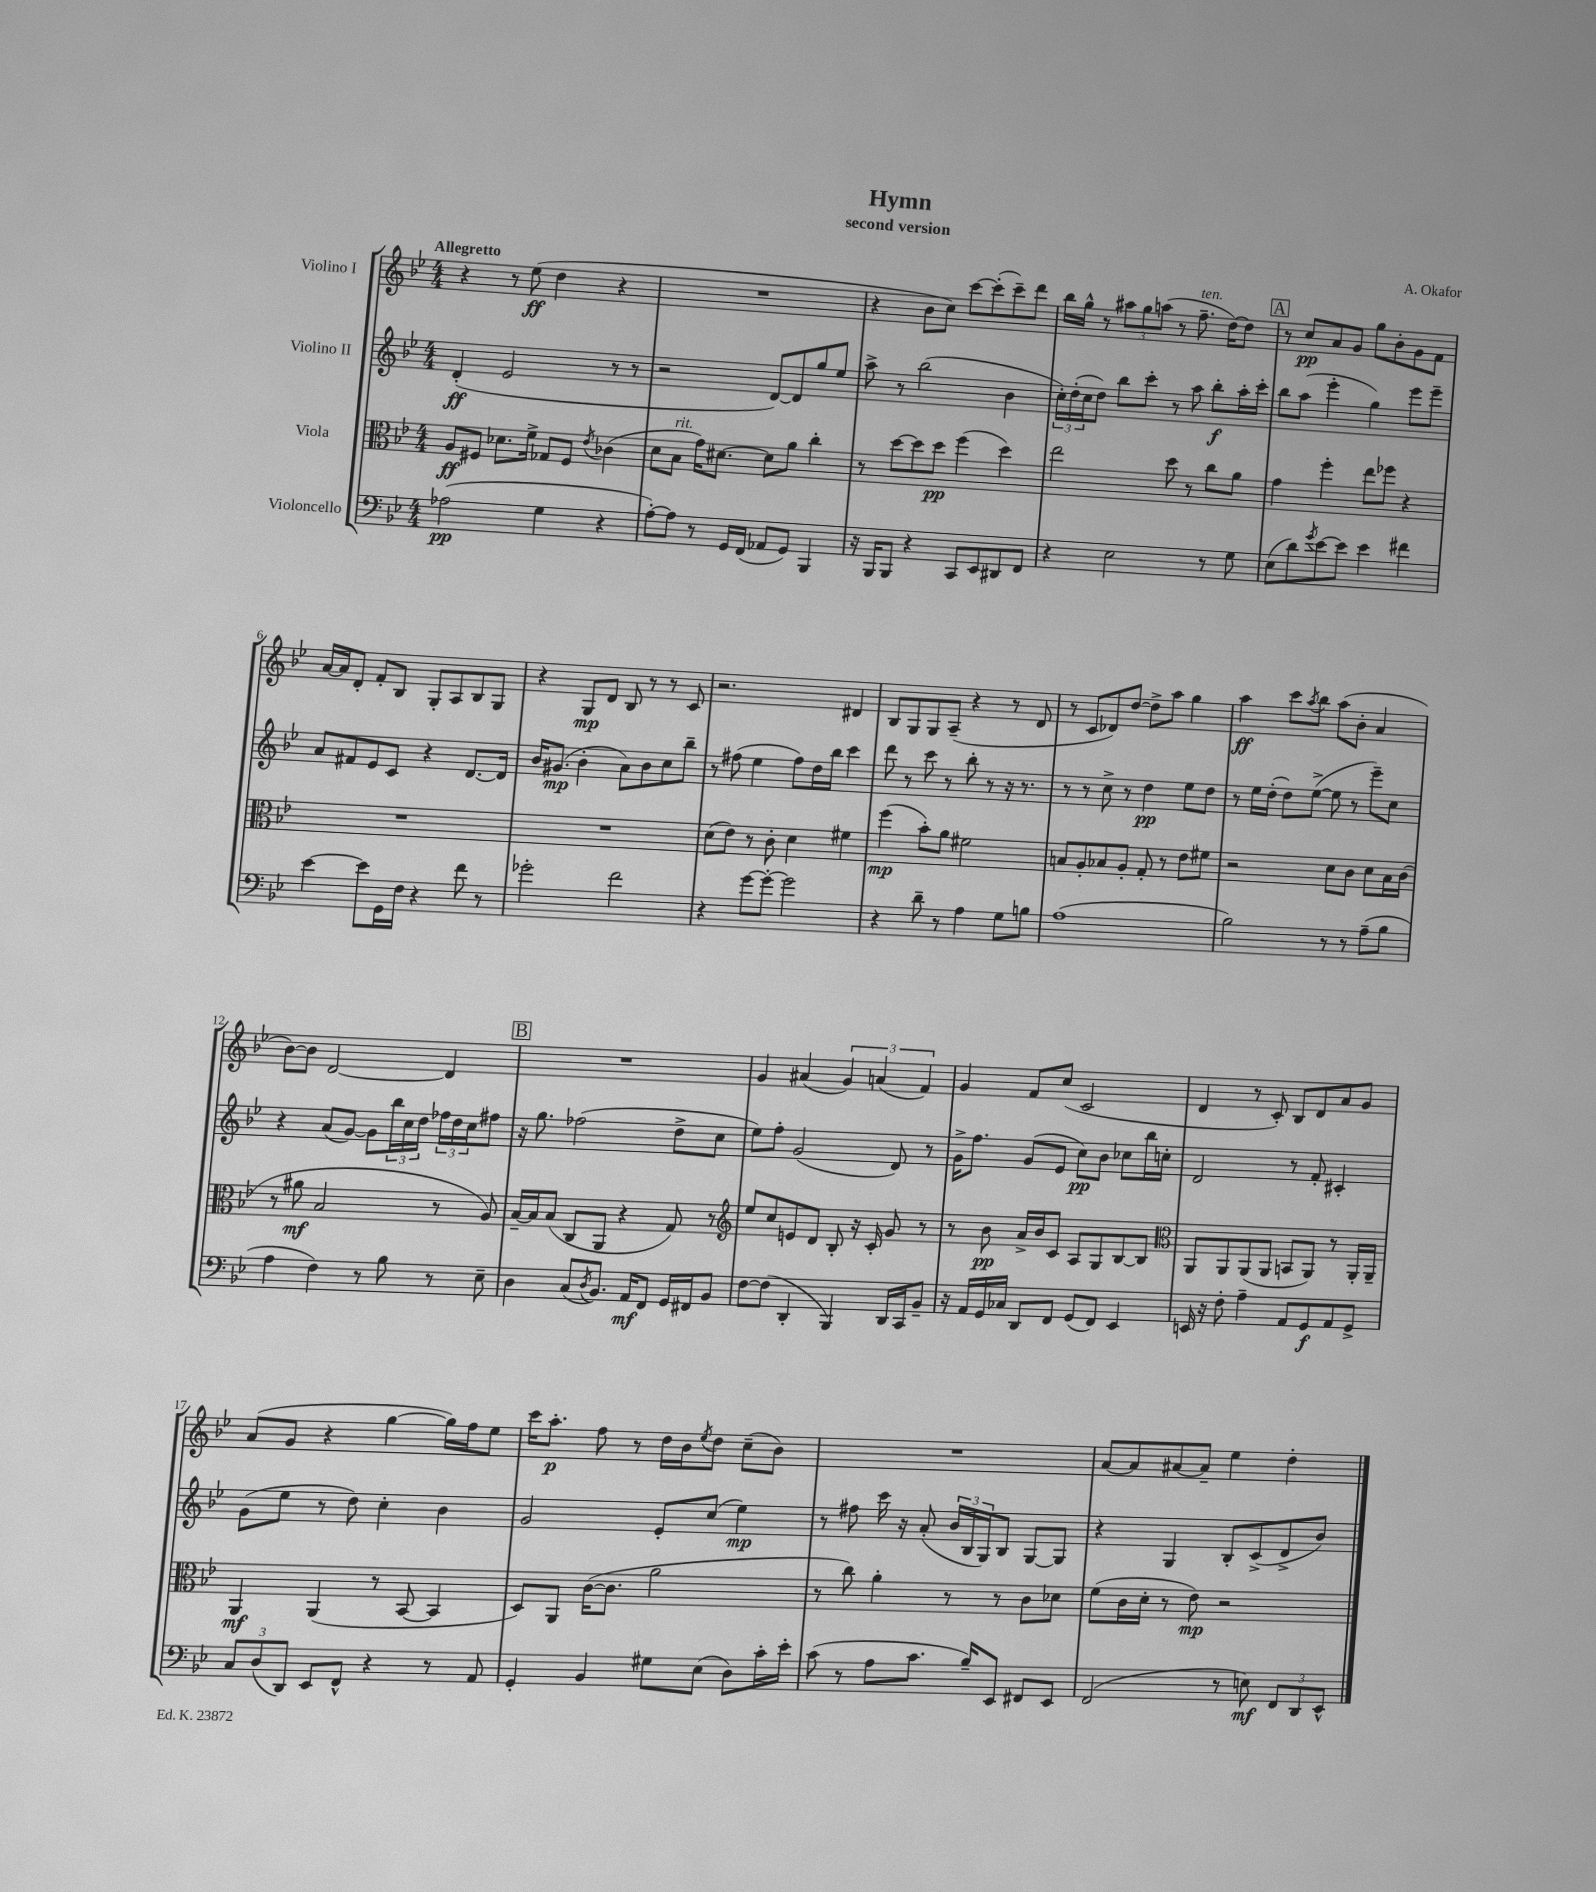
\header { title = "Hymn" composer = "A. Okafor" subtitle = "second version" }
<<
\new StaffGroup <<
\new Staff = "s0" \with { instrumentName = "Violino I" } {
    \clef treble \key bes \major \numericTimeSignature \time 4/4 \tempo "Allegretto"
    r4 r8 ees''8\ff( d''4 r4 |
    R1 |
    r4 bes'8 c''8) c'''8~ c'''8-.( c'''8--) d'''8 |
    bes''16 g''16-^ r8 \tuplet 3/2 { ais''8 g''8 a''8( } r8 f''8.--^\markup { \italic "ten." } d''16~) d''8 |
    \mark \markup { \box "A" } r8 c''8\pp a'8 g'8 g''8 bes'8-. g'8 f'8 |
    a'16~ a'16 d'8-. f'8-. bes8 g8-. a8 bes8 g8 |
    r4 g8\mp d'8 bes8 r8 r8 c'8 |
    r2. dis'4 |
    bes8 g8 g8 a8--( r4 r8 d'8 |
    r8 c'8 des'8) d''8~ d''8-> a''8 g''4 |
    a''4\ff c'''8 \acciaccatura { a''8 } bes''8 a''8( bes'8-. a'4 |
    bes'8~) bes'8 d'2~ d'4 |
    \mark \markup { \box "B" } R1 |
    g'4 ais'4( \tuplet 3/2 { g'4) a'4( f'4) } |
    g'4 f'8 c''8( c'2 |
    d'4 r8 c'8-.) bes8 d'8 a'8 g'8 |
    a'8( g'8 r4 g''4~ g''16) f''16 ees''8 |
    c'''16 a''8.-.\p f''8 r8 d''16 bes'16 \acciaccatura { ees''8 } d''8 c''8--( bes'8) |
    R1 |
    a'8~ a'8 ais'8~ ais'8-- ees''4 d''4-. \bar "|." |
}
\new Staff = "s1" \with { instrumentName = "Violino II" } {
    \clef treble \key bes \major \numericTimeSignature \time 4/4
    d'4-.\ff( ees'2 r8 r8 |
    r2 d'8~) d'8 g''8 ees''8 |
    a''8-> r8 bes''2( bes'4 |
    \tuplet 3/2 { c''16-.) d''16-.( c''16 } d''8) bes''8 c'''8-. r8 a''8 bes''8-.\f a''16-. c'''16-. |
    \mark \markup { \box "A" } bes''8 a''8( ees'''4-. g''4) ees'''8 ees'''8-- |
    a'8 fis'8 ees'8 c'8 r4 d'8.~ d'16 |
    bes'16 gis'8.\mp( bes'4-. a'8) bes'8 c''8 bes''8-- |
    r8 fis''8( ees''4 fis''8) d''16 bes''16 c'''4 |
    d'''8 r8 c'''8 r8 bes''8-. r8 r16 r8. |
    r8 r8 c''8-> r8 d''4\pp ees''8 d''8 |
    r8 ees''16 d''16-.( d''8) ees''8~->( ees''8 r8 ees'''8--) c''8 |
    r4 a'8( g'8~) g'8 \tuplet 3/2 { bes''16 c''16 d''16 } \tuplet 3/2 { fes''16 d''16 c''16 } fis''8 |
    \mark \markup { \box "B" } r16 g''8. fes''2( d''8-> c''8 |
    ees''8) f''8-. g'2( d'8) r8 |
    g'16-> f''8. g'8( ees'8 c''8\pp) bes'8 ces''8 bes''16 c''16-. |
    d'2 r8 f'8-. cis'4-. |
    g'8( ees''8 r8 d''8) c''4-. bes'4 |
    g'2 ees'8-. c''8( ees''4\mp) |
    r8 fis''8 c'''16 r16 a'8-.( \tuplet 3/2 { bes'16 bes16 g16) } bes8 g8~ g8 |
    r4 g4 bes8-. c'8->( d'8-> bes'8) \bar "|." |
}
\new Staff = "s2" \with { instrumentName = "Viola" } {
    \clef alto \key bes \major \numericTimeSignature \time 4/4
    a8\ff fis8 des'8. f'16-> ges8 fis8 \acciaccatura { ees'8 } ces'4( |
    d'8 bes8^\markup { \italic "rit." } g'16) dis'8.~ dis'8 a'8 c''4-. |
    r8 d''8~ d''8 d''8\pp f''4( d''4) |
    ees''2 d''8 r8 c''8 a'8 |
    \mark \markup { \box "A" } g'4 f''4-. ees''8 fes''8 r4 |
    R1 |
    R1 |
    d'8( ees'8) r8 c'8-. d'4 fis'4 |
    f''4\mp( bes'8-.) a'8 fis'2 |
    b8 a8-. bes8 a8-. g8-. r8 ees'8 fis'8 |
    r2 d'8 c'8 d'8 bes16 c'16( |
    r8 ais'8\mf bes2 r8 a8) |
    \mark \markup { \box "B" } bes16~-- bes16 bes8( c8 a,8 r4 g8) r8 |
    \clef treble ees''8 c''8 e'8 d'8 bes8-. r16 c'16-. g'8 r8 |
    r8 bes'8\pp a'16-> bes'16 c'8 a8 g8 bes8~ bes8 |
    \clef alto a,8 a,8 a,8( a,8 b,8 a,8) r8 a,16-. a,16-- |
    a,4\mf a,4( r8 bes,8~ bes,4 |
    d8) a,8 c'16~( c'8. a'2 |
    r8 c''8) a'4-. r8 r8 c'8 des'8 |
    f'8( c'16 d'16-. r8 ees'8\mp) r2 \bar "|." |
}
\new Staff = "s3" \with { instrumentName = "Violoncello" } {
    \clef bass \key bes \major \numericTimeSignature \time 4/4
    aes2\pp( g4 r4 |
    a8~-.) a8 r8 g,16 f,16( aes,8 g,8) bes,,4 |
    r16 bes,,16 bes,,8 r4 c,8 ees,8 dis,8 f,8 |
    r4 ees2 r8 g8 |
    \mark \markup { \box "A" } ees8( d'8) \acciaccatura { g'8 } ees'8~ ees'8 ees'4 fis'4 |
    ees'4~ ees'8 g,16 f16 r4 f'8 r8 |
    ges'2-. f'2 |
    r4 g'8~ g'8~-. g'2 |
    r4 d'8-- r8 a4 g8 b8 |
    a1( |
    bes2) r8 r8 a8--( bes8 |
    a4 f4) r8 bes8 r8 ees8-- |
    \mark \markup { \box "B" } d4 c8( \acciaccatura { d8 } bes,8.) a,16\mf f,8 g,16 fis,16 bes,8 |
    f8~ f8( d,4-. bes,,4) d,16 c,16 bes,8-- |
    r16 a,16 g,16 ces16 d,8 f,8 g,8( f,8) ees,4 |
    e,16 r16 f8-. a4-- a,8 g,8\f a,8 g,8-> |
    \tuplet 3/2 { c8 d8( d,8) } ees,8 f,8-^ r4 r8 a,8 |
    g,4-. bes,4 gis8 ees8( d8) c'16-. ees'16-. |
    c'8( r8 a8 c'8. bes16--) ees,8 fis,8 ees,8 |
    f,2( r8 e8\mf) \tuplet 3/2 { f,8 d,8 ees,8-^ } \bar "|." |
}
>>
>>
